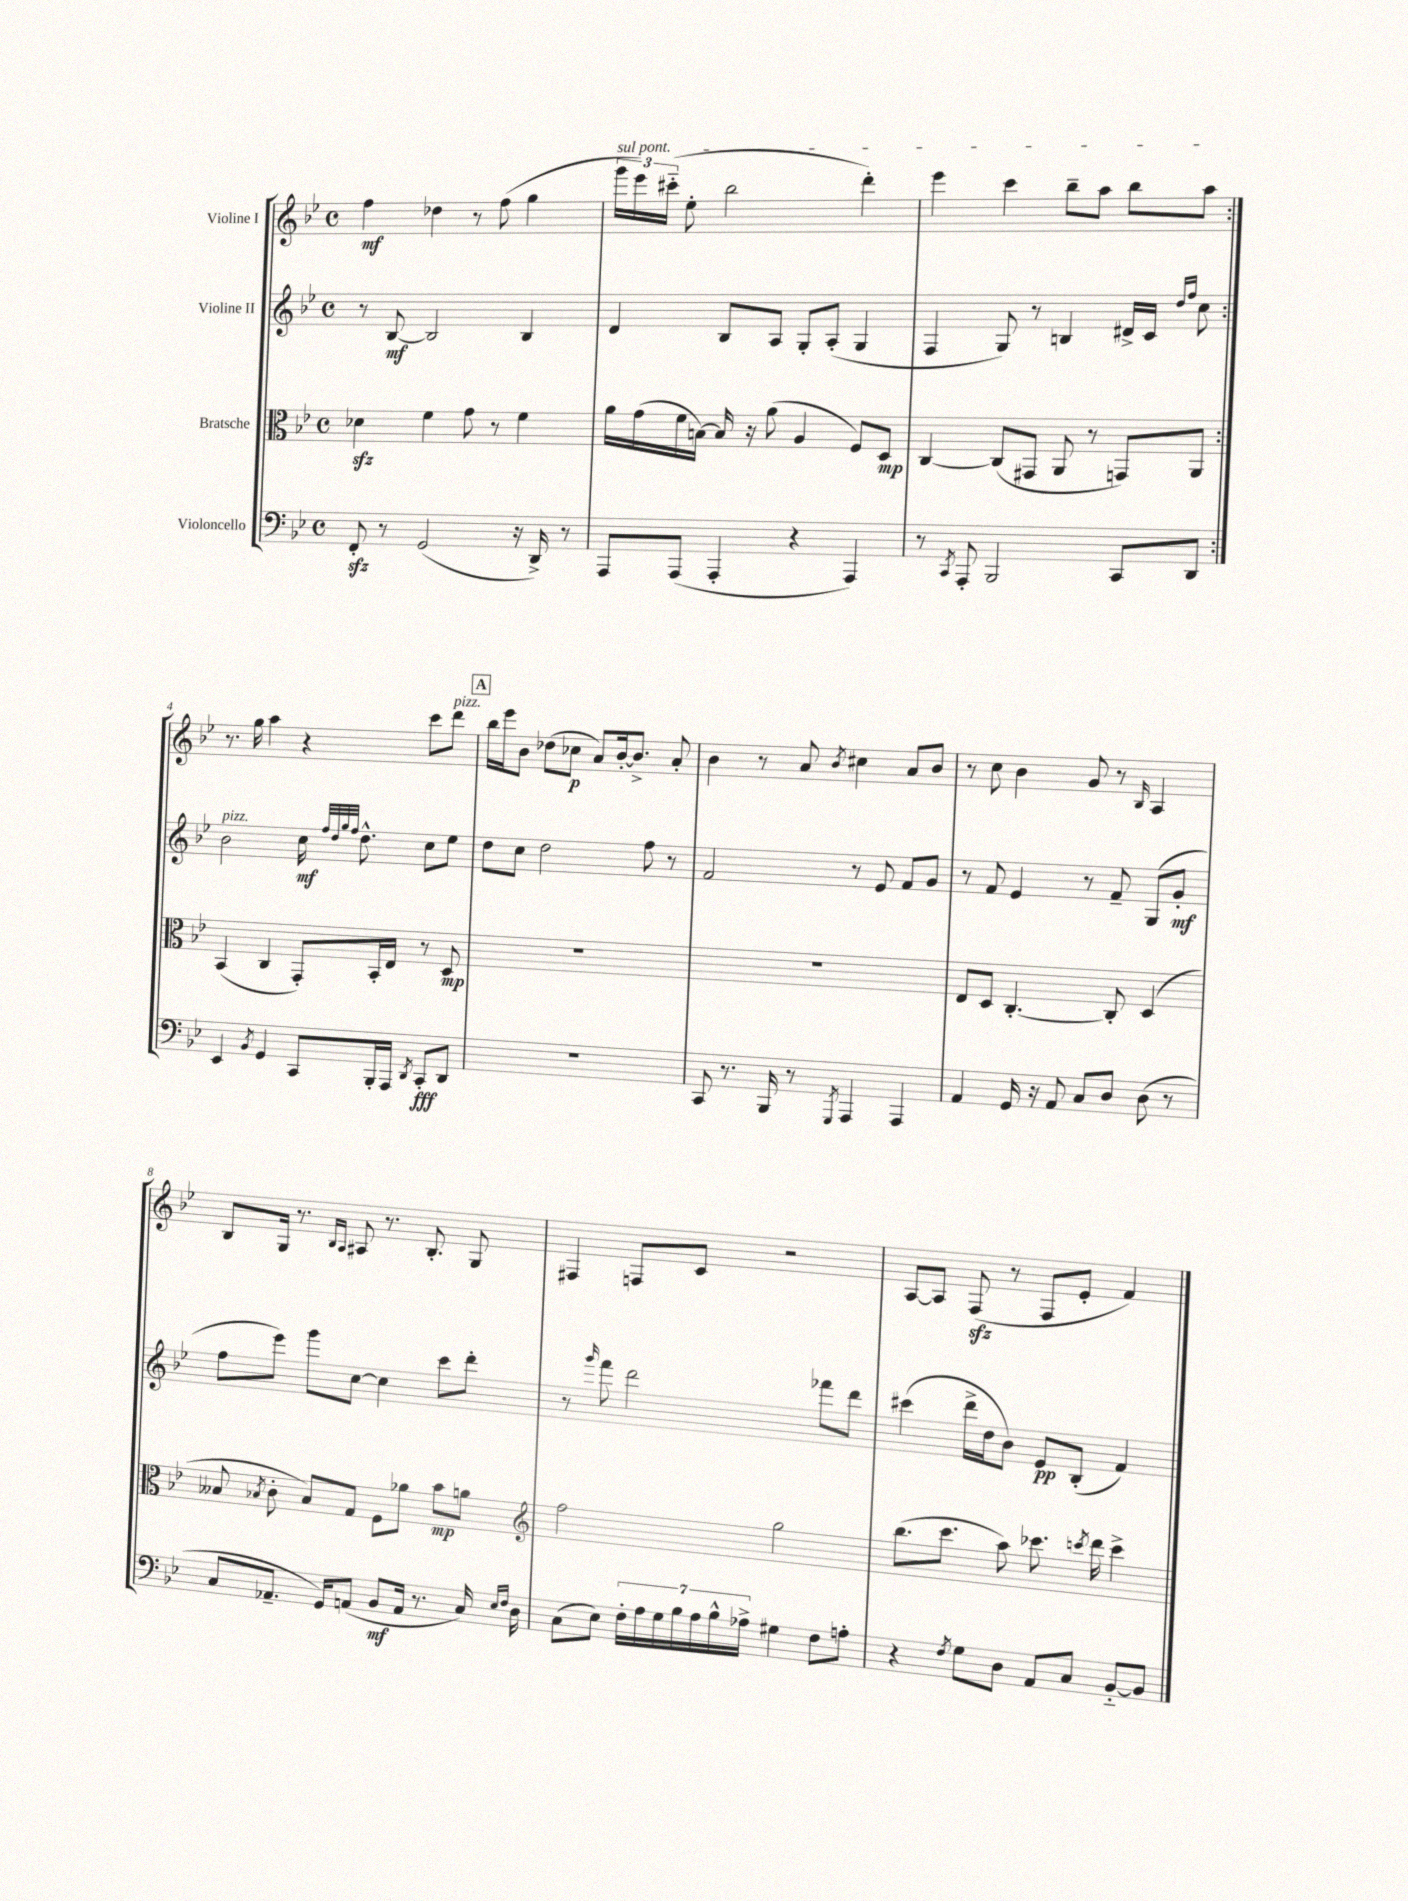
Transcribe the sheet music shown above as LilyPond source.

<<
\new StaffGroup <<
\new Staff = "s0" \with { instrumentName = "Violine I" } {
    \clef treble \key bes \major \defaultTimeSignature \time 4/4
    \autoBeamOff \repeat volta 2 { f''4\mf des''4 r8 f''8( g''4 |
    \tuplet 3/2 { \once \override TextSpanner.bound-details.left.text = \markup { \italic "sul pont." } g'''16[\startTextSpan ees'''16) cis'''16]-_( } ees''8-. bes''2 d'''4-.) |
    ees'''4 c'''4 bes''8[-- a''8] bes''8[ a''8]\stopTextSpan | }
    r8. g''16 a''4 r4 c'''8[ d'''8]^\markup { \italic "pizz." } |
    \mark \markup { \box "A" } bes''16[ ees'''16 bes'8] des''8[( ces''8]\p a'8[) bes'16~-. bes'8.]-> a'8-. |
    bes'4 r8 a'8 \acciaccatura { bes'8 } cis''4 a'8[ bes'8] |
    r8 c''8 bes'4 g'8 r8 \grace { bes16 } a4 |
    bes8[ g16] r8. \grace { bes16[ a16] } ais8 r8. bes8.-. g8 |
    fis4 f8[ c'8] r2 |
    a8[~ a8] f8\sfz( r8 f8[ ees'8]-. f'4) \bar "|." |
}
\new Staff = "s1" \with { instrumentName = "Violine II" } {
    \clef treble \key bes \major \defaultTimeSignature \time 4/4
    \autoBeamOff \repeat volta 2 { r8 bes8~\mf bes2 bes4 |
    d'4 bes8[ a8] g8[-. a8]-.( g4 |
    f4 g8) r8 b4 dis'16[-> c'16] \grace { d''16[ f''16] } c''8 | }
    bes'2^\markup { \italic "pizz." } c''16\mf \grace { f''32[ d''32 g''32 f''32] } d''8.-^ c''8[ ees''8] |
    \mark \markup { \box "A" } d''8[ c''8] d''2 f''8 r8 |
    f'2 r8 ees'8 f'8[ g'8] |
    r8 f'8 ees'4 r8 f'8-- g8[( g'8]-.\mf |
    f''8[ ees'''8]) g'''8[ c''8]~ c''4 c'''8[ d'''8]-. |
    r8 \grace { g'''16 } f'''8 d'''2 fes'''8[ d'''8] |
    cis'''4( d'''16[-> d''16 bes'8]) ees'8[\pp bes8]-.( f'4) \bar "|." |
}
\new Staff = "s2" \with { instrumentName = "Bratsche" } {
    \clef alto \key bes \major \defaultTimeSignature \time 4/4
    \autoBeamOff \repeat volta 2 { des'4\sfz f'4 g'8 r8 f'4 |
    a'16[ g'16( f'16 b16]~) b16 r16 a'8( a4 f8[) d8]\mp |
    c4~ c8[( gis,8] a,8 r8 g,8[) a,8] | }
    bes,4( c4 g,8[-.) bes,16-. ees16] r8 d8\mp |
    \mark \markup { \box "A" } R1 |
    R1 |
    ees8[ d8] c4.~-. c8-. d4( |
    beses8 \acciaccatura { bes8 } c'8-. bes8[) g8] f8[ aes'8] bes'8[\mp a'8] |
    \clef treble f''2 g''2 |
    bes''8.[( c'''8.] a''8) ces'''8. \acciaccatura { c'''8 } d'''16 c'''4-> \bar "|." |
}
\new Staff = "s3" \with { instrumentName = "Violoncello" } {
    \clef bass \key bes \major \defaultTimeSignature \time 4/4
    \autoBeamOff \repeat volta 2 { f,8-.\sfz r8 g,2( r16 d,16->) r8 |
    a,,8[ a,,8]( a,,4-. r4 a,,4) |
    r8 \acciaccatura { c,8 } a,,8-. bes,,2 c,8[ d,8] | }
    ees,4 \acciaccatura { bes,8 } g,4 c,8[ bes,,16-. a,,16] \acciaccatura { d,8 } c,8[-.\fff d,8] |
    \mark \markup { \box "A" } R1 |
    c,8 r8. bes,,16 r8 \acciaccatura { g,,8 } a,,4 a,,4 |
    a,4 g,16 r16 a,8 c8[ d8] d8( r8 |
    c8[ aes,8.]-- g,16[) a,8]( bes,8[\mf a,16] r8. c16) \grace { ees16[ f16] } d16 |
    c8[( ees8]) \tuplet 7/4 { f16[-. a16 g16 bes16 a16 bes16-^ aes16]-> } gis4 f8[ a8]-. |
    r4 \acciaccatura { f8 } g8[ d8] a,8[ c8] bes,8[~-_ bes,8] \bar "|." |
}
>>
>>
